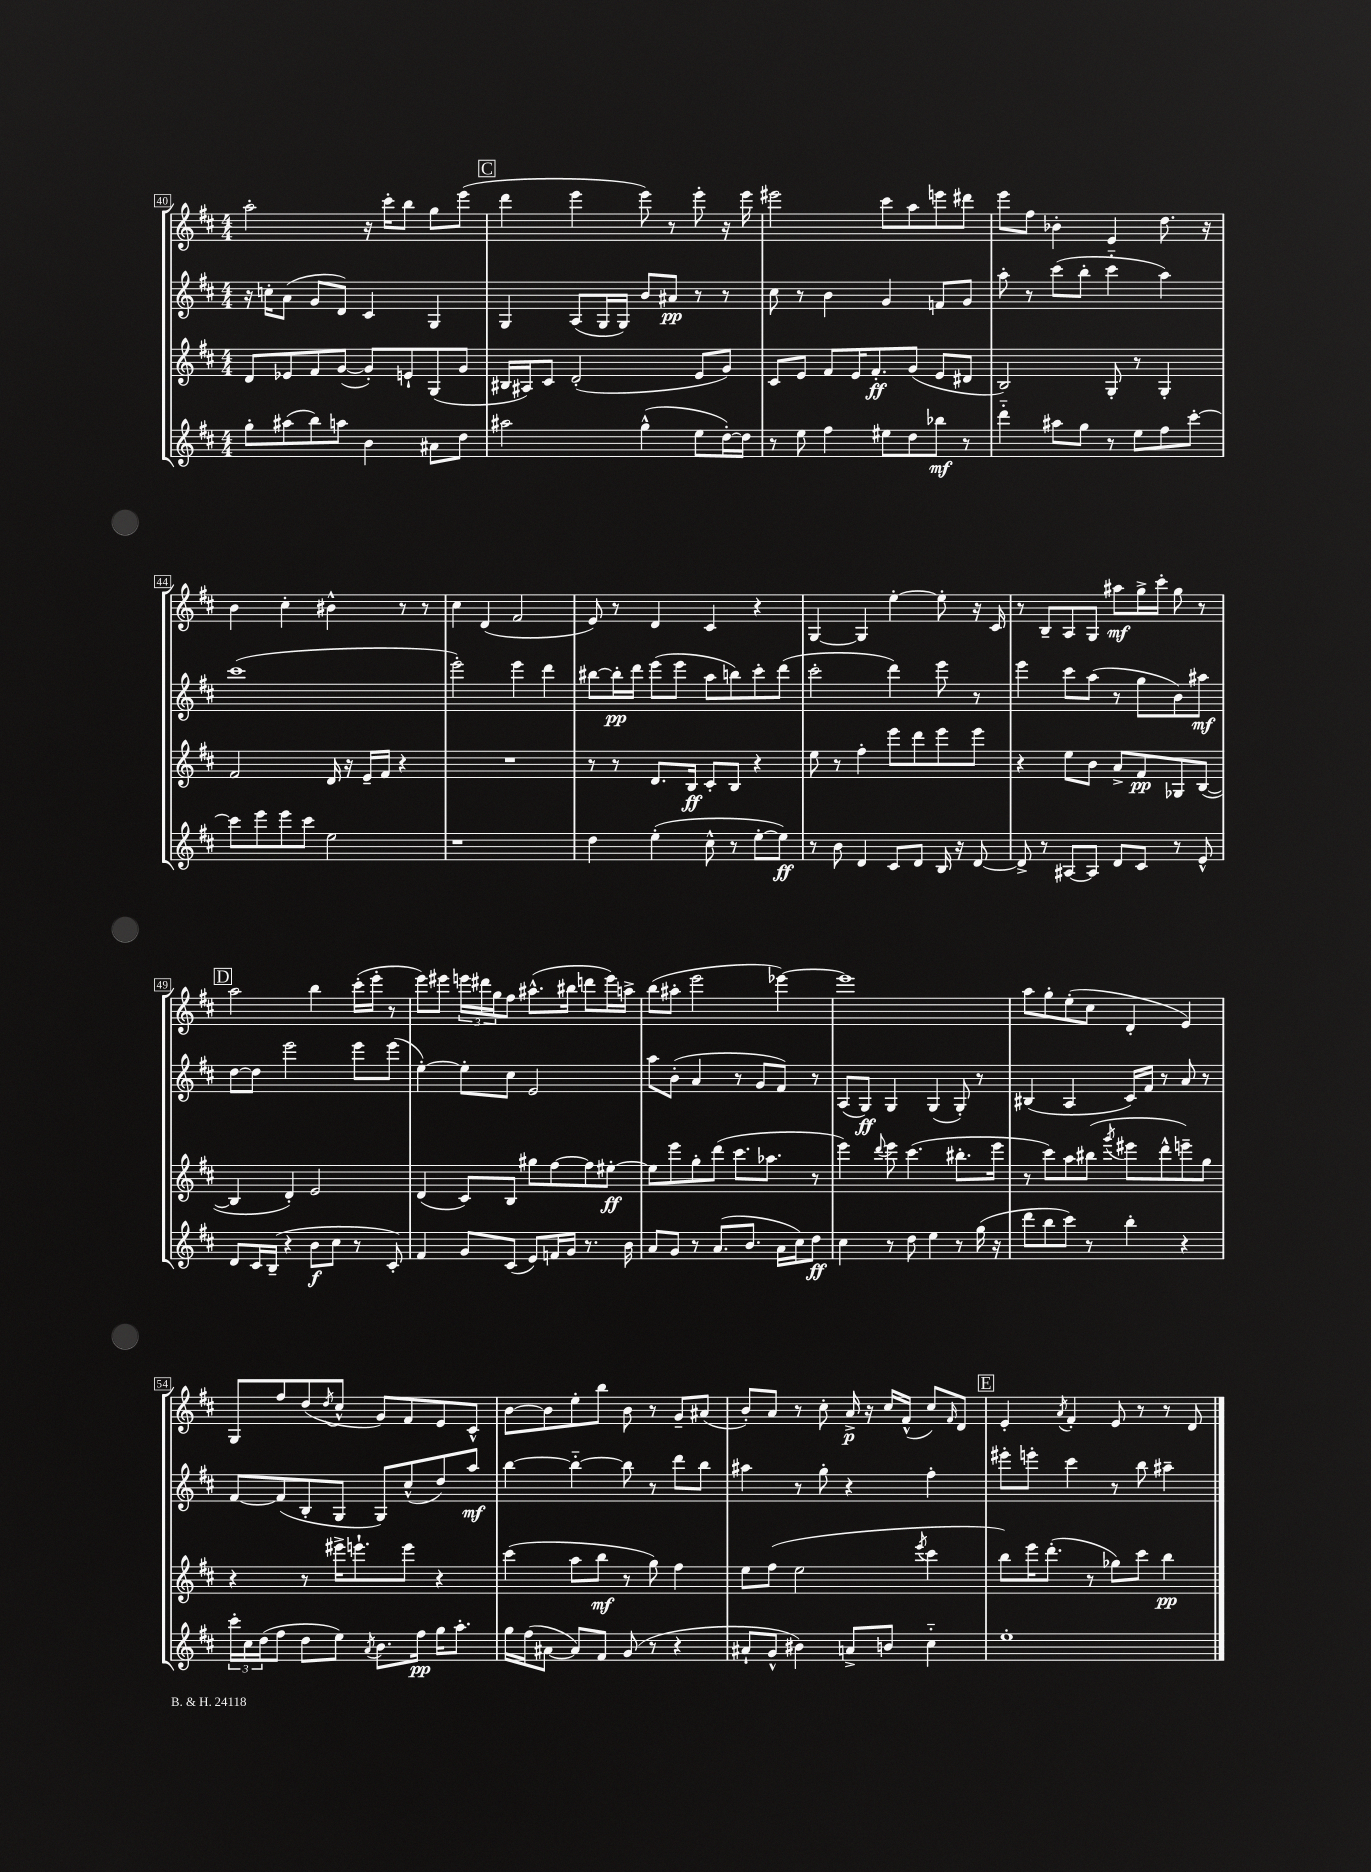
<<
\new StaffGroup <<
\new Staff = "s0" {
    \clef treble \key d \major \numericTimeSignature \time 4/4
    a''2-. r16 cis'''16-. b''8 g''8 e'''8( |
    \mark \markup { \box "C" } d'''4 e'''4 e'''8) r8 e'''8-. r16 e'''16 |
    eis'''2 cis'''8 a''8 e'''8 dis'''8 |
    e'''8 fis''8 bes'4-. e'4 d''8. r16 |
    b'4 cis''4-. bis'4-^ r8 r8 |
    cis''4 d'4( fis'2 |
    e'8) r8 d'4 cis'4 r4 |
    g4~ g4 e''4~-. e''8-. r16 cis'16 |
    r8 b8-- a8 g8 ais''8\mf g''16-> cis'''16-. g''8 r8 |
    \mark \markup { \box "D" } a''2 b''4 cis'''16-.( e'''16-. r8 |
    e'''8) eis'''8 \tuplet 3/2 { e'''16 dis'''16 g''16 } fis''8 ais''8.-^( bis''16 d'''8 e'''16) a''16-> |
    b''8( ais''8-. e'''2 ees'''4~) |
    ees'''1 |
    a''8 g''8-. e''8-.( cis''8 d'4-. e'4) |
    g8 fis''8 d''8( \acciaccatura { d''8 } cis''8-^ g'8) fis'8 e'8 cis'8-^ |
    b'8~ b'8 e''8-. b''8 b'8 r8 g'8-- ais'8( |
    b'8-.) a'8 r8 cis''8-. a'16->\p r16 cis''16 fis'16-^( cis''8) \grace { fis'16 } d'8 |
    \mark \markup { \box "E" } e'4-. \acciaccatura { a'8 } fis'4-. e'8 r8 r8 d'8 \bar "|." |
}
\new Staff = "s1" {
    \clef treble \key d \major \numericTimeSignature \time 4/4
    r16 c''16-. a'8( g'8 d'8) cis'4 g4 |
    \mark \markup { \box "C" } g4 a8( g16 g16) b'8 ais'8\pp r8 r8 |
    cis''8 r8 b'4 g'4 f'8 g'8 |
    a''8-. r8 cis'''8( b''8-. cis'''4-_ a''4) |
    cis'''1( |
    e'''2-.) e'''4 d'''4 |
    bis''8~ bis''16-.\pp d'''16 e'''8( e'''8 a''8 b''8) cis'''8-. d'''8( |
    cis'''2-. d'''4) e'''8 r8 |
    e'''4 cis'''8 a''8( r8 g''8 b'8) ais''8\mf |
    \mark \markup { \box "D" } d''8~ d''8 e'''2 e'''8 e'''8( |
    e''4~-.) e''8-. cis''8 e'2 |
    a''8 b'8-.( a'4 r8 g'8 fis'8) r8 |
    a8( g8\ff) g4 g4( g8-.) r8 |
    bis4( a4 cis'16) fis'16 r8 a'8 r8 |
    fis'8~ fis'8( b8-. g8 g8) cis''8-^( d''8) a''8\mf |
    b''4~ b''4~-_ b''8 r8 d'''8 b''8 |
    ais''4 r8 g''8-. r4 fis''4-. |
    \mark \markup { \box "E" } eis'''8-. e'''8-. cis'''4 r8 b''8 ais''4-- \bar "|." |
}
\new Staff = "s2" {
    \clef treble \key d \major \numericTimeSignature \time 4/4
    d'8 ees'8 fis'8 g'8~( g'8-.) e'8-! g8( g'8 |
    \mark \markup { \box "C" } bis16 ais16) cis'8 d'2-.( e'8 g'8) |
    cis'8 e'8 fis'8 e'16 fis'8.-.\ff g'8( e'8 dis'8 |
    b2) g8-. r8 g4-. |
    fis'2 d'16 r16 e'16-- fis'16 r4 |
    R1 |
    r8 r8 d'8. b16\ff cis'8-. b8 r4 |
    e''8 r8 fis''4-. e'''8 d'''8 e'''8 e'''8 |
    r4 e''8 b'8 a'8-> fis'8\pp ges8 b8~( |
    \mark \markup { \box "D" } b4 d'4-.) e'2 |
    d'4( cis'8) b8 gis''8 fis''8~ fis''8 eis''8~-.\ff |
    eis''8 e'''8 g''8-. d'''8( cis'''8. aes''8. r8 |
    e'''4) \appoggiatura { d'''8 } e'''8 cis'''4.( bis''8.-. e'''16 |
    r8 cis'''8) a''8 bis''8( \acciaccatura { g'''8 } eis'''8 d'''8-^ e'''8--) g''8 |
    r4 r8 eis'''16-> e'''8.-! e'''8 r4 |
    cis'''4( a''8 b''8\mf r8 g''8) fis''4 |
    e''8 fis''8( e''2 \acciaccatura { e'''8 } cis'''4 |
    \mark \markup { \box "E" } b''8) e'''16 d'''8.-.( r8 ges''8) cis'''8 b''4\pp \bar "|." |
}
\new Staff = "s3" {
    \clef treble \key d \major \numericTimeSignature \time 4/4
    g''8-. ais''8( b''8) a''8 b'4 ais'8 d''8 |
    \mark \markup { \box "C" } ais''2 g''4-^( e''8 d''16~-.) d''16 |
    r8 e''8 fis''4 eis''8 d''8 bes''8\mf r8 |
    d'''4-_ ais''8 g''8 r8 e''8 fis''8 cis'''8~-. |
    cis'''8 e'''8 e'''8 cis'''8 e''2 |
    r1 |
    d''4 e''4-.( cis''8-^ r8 e''8~-. e''8\ff) |
    r8 b'8 d'4 cis'8 d'8 b16 r16 d'8~ |
    d'8-> r8 ais8~ ais8 d'8 cis'8 r8 e'8-^ |
    \mark \markup { \box "D" } d'8 cis'16 b16--( r4 b'8\f cis''8 r8 cis'8-.) |
    fis'4 g'8 cis'8( e'8) f'16 g'16 r8. b'16 |
    a'8 g'8 r8 a'8.( b'8. a'16 cis''16) d''8\ff |
    cis''4 r8 d''8 e''4 r8 g''16( r16 |
    d'''8 b''8 cis'''8) r8 b''4-. r4 |
    \tuplet 3/2 { cis'''16-. cis''16 d''16( } fis''8 d''8 e''8) \acciaccatura { a'8 } b'8. fis''16\pp g''16 a''8.-. |
    g''16 fis''16( ais'8~ ais'8) fis'8 g'8( r8 r4 |
    ais'8-! g'8-^ bis'4) a'8-> b'8 cis''4-_ |
    \mark \markup { \box "E" } e''1-. \bar "|." |
}
>>
>>
\layout { \context { \Score currentBarNumber = #40 \override BarNumber.stencil = #(make-stencil-boxer 0.1 0.3 ly:text-interface::print) } }
